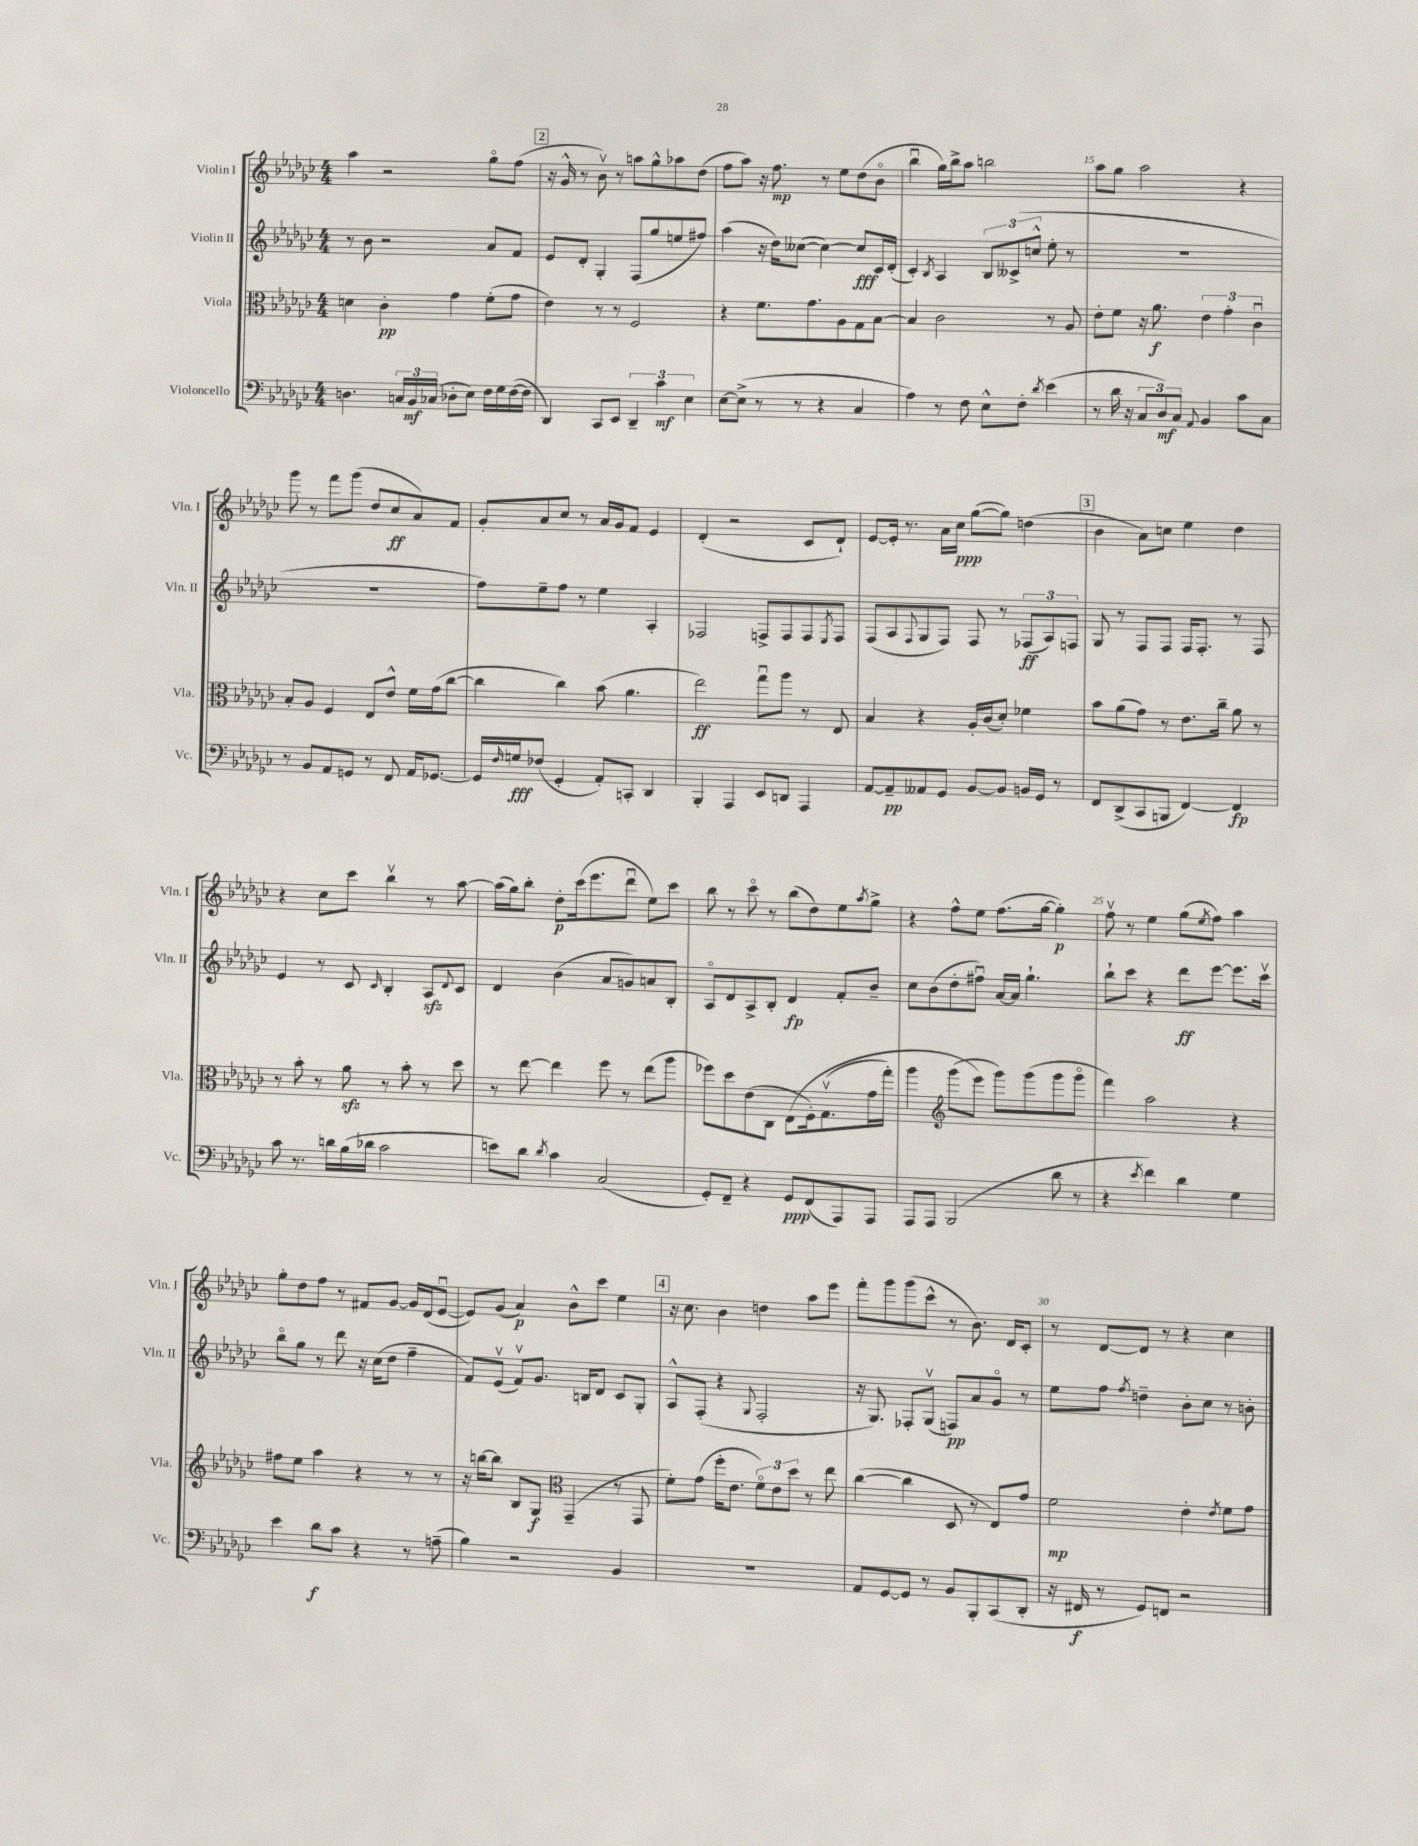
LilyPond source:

<<
\new StaffGroup <<
\new Staff = "s0" \with { instrumentName = "Violin I" shortInstrumentName = "Vln. I" } {
    \clef treble \key ges \major \numericTimeSignature \time 4/4
    aes''4 r2 ges''8\flageolet f''8( |
    \mark \markup { \box "2" } r16 ges'16-^ r8 bes'8\upbow) r8 a''8 ges''8-^ aes''8 des''8( |
    f''8 aes''8) r16 f''8.\mp r8 ees''8 des''8( bes'8\flageolet |
    bes''4\downbow ges''16) bes''16-> aes''8 b''2 |
    aes''8 ges''8 aes''2 r4 |
    ges'''8 r8 f'''8 ges'''8( des''8 ces''8\ff aes'8) f'8 |
    ges'8-. aes'8 ces''8 r8 aes'16 ges'16 f'8 ees'4 |
    des'4-.( r2 ces'8 des'8-!) |
    ees'8~ ees'16-. r8. aes'16 ces''16\ppp ges''8~( ges''8) d''4( |
    \mark \markup { \box "3" } bes'4 aes'8) c''8 ees''4 des''4 |
    r4 ces''8 ces'''8 bes''4\upbow r8 aes''8~ |
    aes''16( ges''16) bes''8-. des''8-.\p ces'''16( ees'''8. des'''8\downbow ees''8) ces'''8 |
    bes''8 r8 ces'''8\flageolet r8 bes''8( des''8) ees''8 \acciaccatura { aes''8 } ges''8-> |
    r4 f''8-^ ees''8 f''8.( ges''16~ ges''4-.\p) |
    f''8\upbow r8 ees''4 ges''8( \acciaccatura { ees''8 } f''8) aes''4 |
    ges''8-. des''8 f''8 r8 fis'8 ges'8~ ges'16 des'16( ees'8~\downbow |
    ees'8) ges'8( aes'4\p) bes'8-^ ces'''8 ees''4 |
    \mark \markup { \box "4" } r16 ces''8. bes'4 d''4 aes''8 ees'''8 |
    f'''8-. ges'''8 ges'''8( ces'''8-^ r8 bes'8.) des'16 ces'8-. |
    r8 des'8~ des'8 r8 r4 ces''4 \bar "|." |
}
\new Staff = "s1" \with { instrumentName = "Violin II" shortInstrumentName = "Vln. II" } {
    \clef treble \key ges \major \numericTimeSignature \time 4/4
    r8 bes'8 r2 aes'8 f'8 |
    \mark \markup { \box "2" } ees'8 des'8-. ges4-. f8( ges''8 e''8 fis''8) |
    aes''4( r16 des''16) ceses''8~( ceses''4~) ceses''8\fff ces'16 des'16-.( |
    ces'4-.) \acciaccatura { bes8 } aes4 \tuplet 3/2 { bes8 ceses'8->( c''8-^ } ees''8-. r8 |
    R1 |
    R1 |
    f''8) ees''8-- f''8 r8 ees''4 aes4-. |
    fes2 f8-> f8 f8 \acciaccatura { ees8 } f8 |
    f8( aes8 \appoggiatura { f8 } ges8 f8) f8 r8 \tuplet 3/2 { fes8\ff( aes8) f8 } |
    \mark \markup { \box "3" } ges8 r8 f8 f8 f16 f8.-. r8 f8 |
    ees'4 r8 ces'8 \grace { ces'16 } bes4-. aes8\sfz \appoggiatura { des'8 } ces'8 |
    des'4 bes'4( aes'8 g'8) a'8 bes8-. |
    aes8\flageolet des'8 aes8-> bes8-. des'4\fp f'8-. bes'8-- |
    ces''8 bes'8( des''8-. fis''8\downbow) aes'16~ aes'16 ges''4.-! |
    bes''8-! ces'''8 r4 des'''8\ff ees'''8~ ees'''8. ces'''16\upbow |
    bes''8\flageolet ges''8 r8 des'''8 r16 ces''16( des''8 f''4-- |
    f'8) ees'8\upbow( f'8\upbow) ges'8. b16 des'8 ces'8 ges8-. |
    \mark \markup { \box "4" } aes8-^ f8-.( r4 \appoggiatura { ges8 } f2-. |
    r16 ges8.) fes8-. ges8\upbow( f8\pp) aes'8 ges'8\flageolet r8 |
    ees''8 f''8 \acciaccatura { f''8 } d''4-- bes'8-. ces''8 r8 b'8-. \bar "|." |
}
\new Staff = "s2" \with { instrumentName = "Viola" shortInstrumentName = "Vla." } {
    \clef alto \key ges \major \numericTimeSignature \time 4/4
    d'4 ces'4-.\pp ges'4 f'8-.( ges'8 |
    \mark \markup { \box "2" } ees'4) r8 r8 f2 |
    r4 f'8. ges'8. aes8 ges8 bes8~ |
    bes4 ces'2 r8 aes8 |
    ees'8-. f'8 r16 aes'8.\f \tuplet 3/2 { ees'4 ges'4-. ces'4\downbow } |
    bes8-. aes8 f4 ees8 ees'8-^ f'16 ges'16( ces''8~ |
    ces''4 ces''4) bes'8( aes'4. |
    ees''2\ff) ges''8\downbow aes''8 r8 ees8 |
    bes4 r4 aes16-. ces'16( des'8-.) fes'4 |
    \mark \markup { \box "3" } bes'8 aes'8( ges'8) r8 ees'8. ces''16-- aes'8 r8 |
    r8 bes'8-. r8 aes'8\sfz r8 bes'8-. r8 des''8 |
    r8 ees''8~ ees''4 f''8 r8 ees''8( aes''8 |
    fes''8) des''8 ees'8( ces8 ees8\( f16-.) ges8.\upbow( ges'16 ges''16-.) |
    aes''4 \clef treble ges'''8( ees'''8\) ges'''8) ges'''8( ges'''8 ges'''8\flageolet |
    f'''4) aes''2 r4 |
    fis''8 ees''8 aes''4 r4 r8 r8 |
    r16 b''16~ b''8 bes8 ges8\f \clef alto ges,4--( r8 ges,8 |
    \mark \markup { \box "4" } f'8-.) ges'8( f''16-. ees'8. \tuplet 3/2 { f'8\flageolet) ees'8 des''8 } r8 ees''8 |
    ces''4~( ces''4 des8 r8 ees8) ges'8 |
    f'2\mp ees'4-. \acciaccatura { ees'8 } f'8 ges'8 \bar "|." |
}
\new Staff = "s3" \with { instrumentName = "Violoncello" shortInstrumentName = "Vc." } {
    \clef bass \key ges \major \numericTimeSignature \time 4/4
    d4. \tuplet 3/2 { c16 bes,16\mf ces16( } des8-. ees8) f16 ges16 f16~( f16 |
    \mark \markup { \box "2" } des,4) ces,8 ees,8 \tuplet 3/2 { des,4-- ces'4\mf ees4 } |
    ees8~ ees8->( r8 r8 r4 ces4 |
    aes4) r8 f8 ees8-^ f8-. \acciaccatura { des'8 } ees'4( |
    r8 des'16 r16 \tuplet 3/2 { ces8 des8\mf) ces8 } \appoggiatura { aes,8 } bes,4 ces'8 ces8 |
    r8 bes,8 aes,8 g,8 r8 f,8 aes,16 ges,8.~ |
    ges,16 \grace { f16 } g16\fff fes8( ges,4-. aes,8-.) c,8-. des,4 |
    bes,,4-. aes,,4 ees,8 d,8 aes,,4 |
    aes,8~ aes,8--\pp aeses,8 ges,8 bes,8~ bes,8 b,16 ges,16 r8 |
    \mark \markup { \box "3" } f,8 des,8->( ces,8 b,,8 f,4~) f,4\fp |
    ces'8 r8. d'16 bes16( des'16 ces'2 |
    e'8) des'8 \acciaccatura { des'8 } ces'4 ces2( |
    ges,8-.) f,8-- r4 ges,8\ppp f,8( aes,,8) aes,,8 |
    aes,,8 aes,,8 bes,,2( des'8 r8 |
    r4 \acciaccatura { ees'8 } f'4) des'4 ges4 |
    ees'4 des'8\f ces'8 r4 r8 a8--( |
    bes4) r2 bes,4 |
    \mark \markup { \box "4" } R1 |
    aes,8 ges,8~ ges,8 r8 bes,8 bes,,8-. ces,8( des,8-. |
    r16 fis,16\f r8 ges,8) f,8 r2 \bar "|." |
}
>>
>>
\layout { \context { \Score currentBarNumber = #11 \override BarNumber.break-visibility = ##(#f #t #t) barNumberVisibility = #(every-nth-bar-number-visible 5) } }
